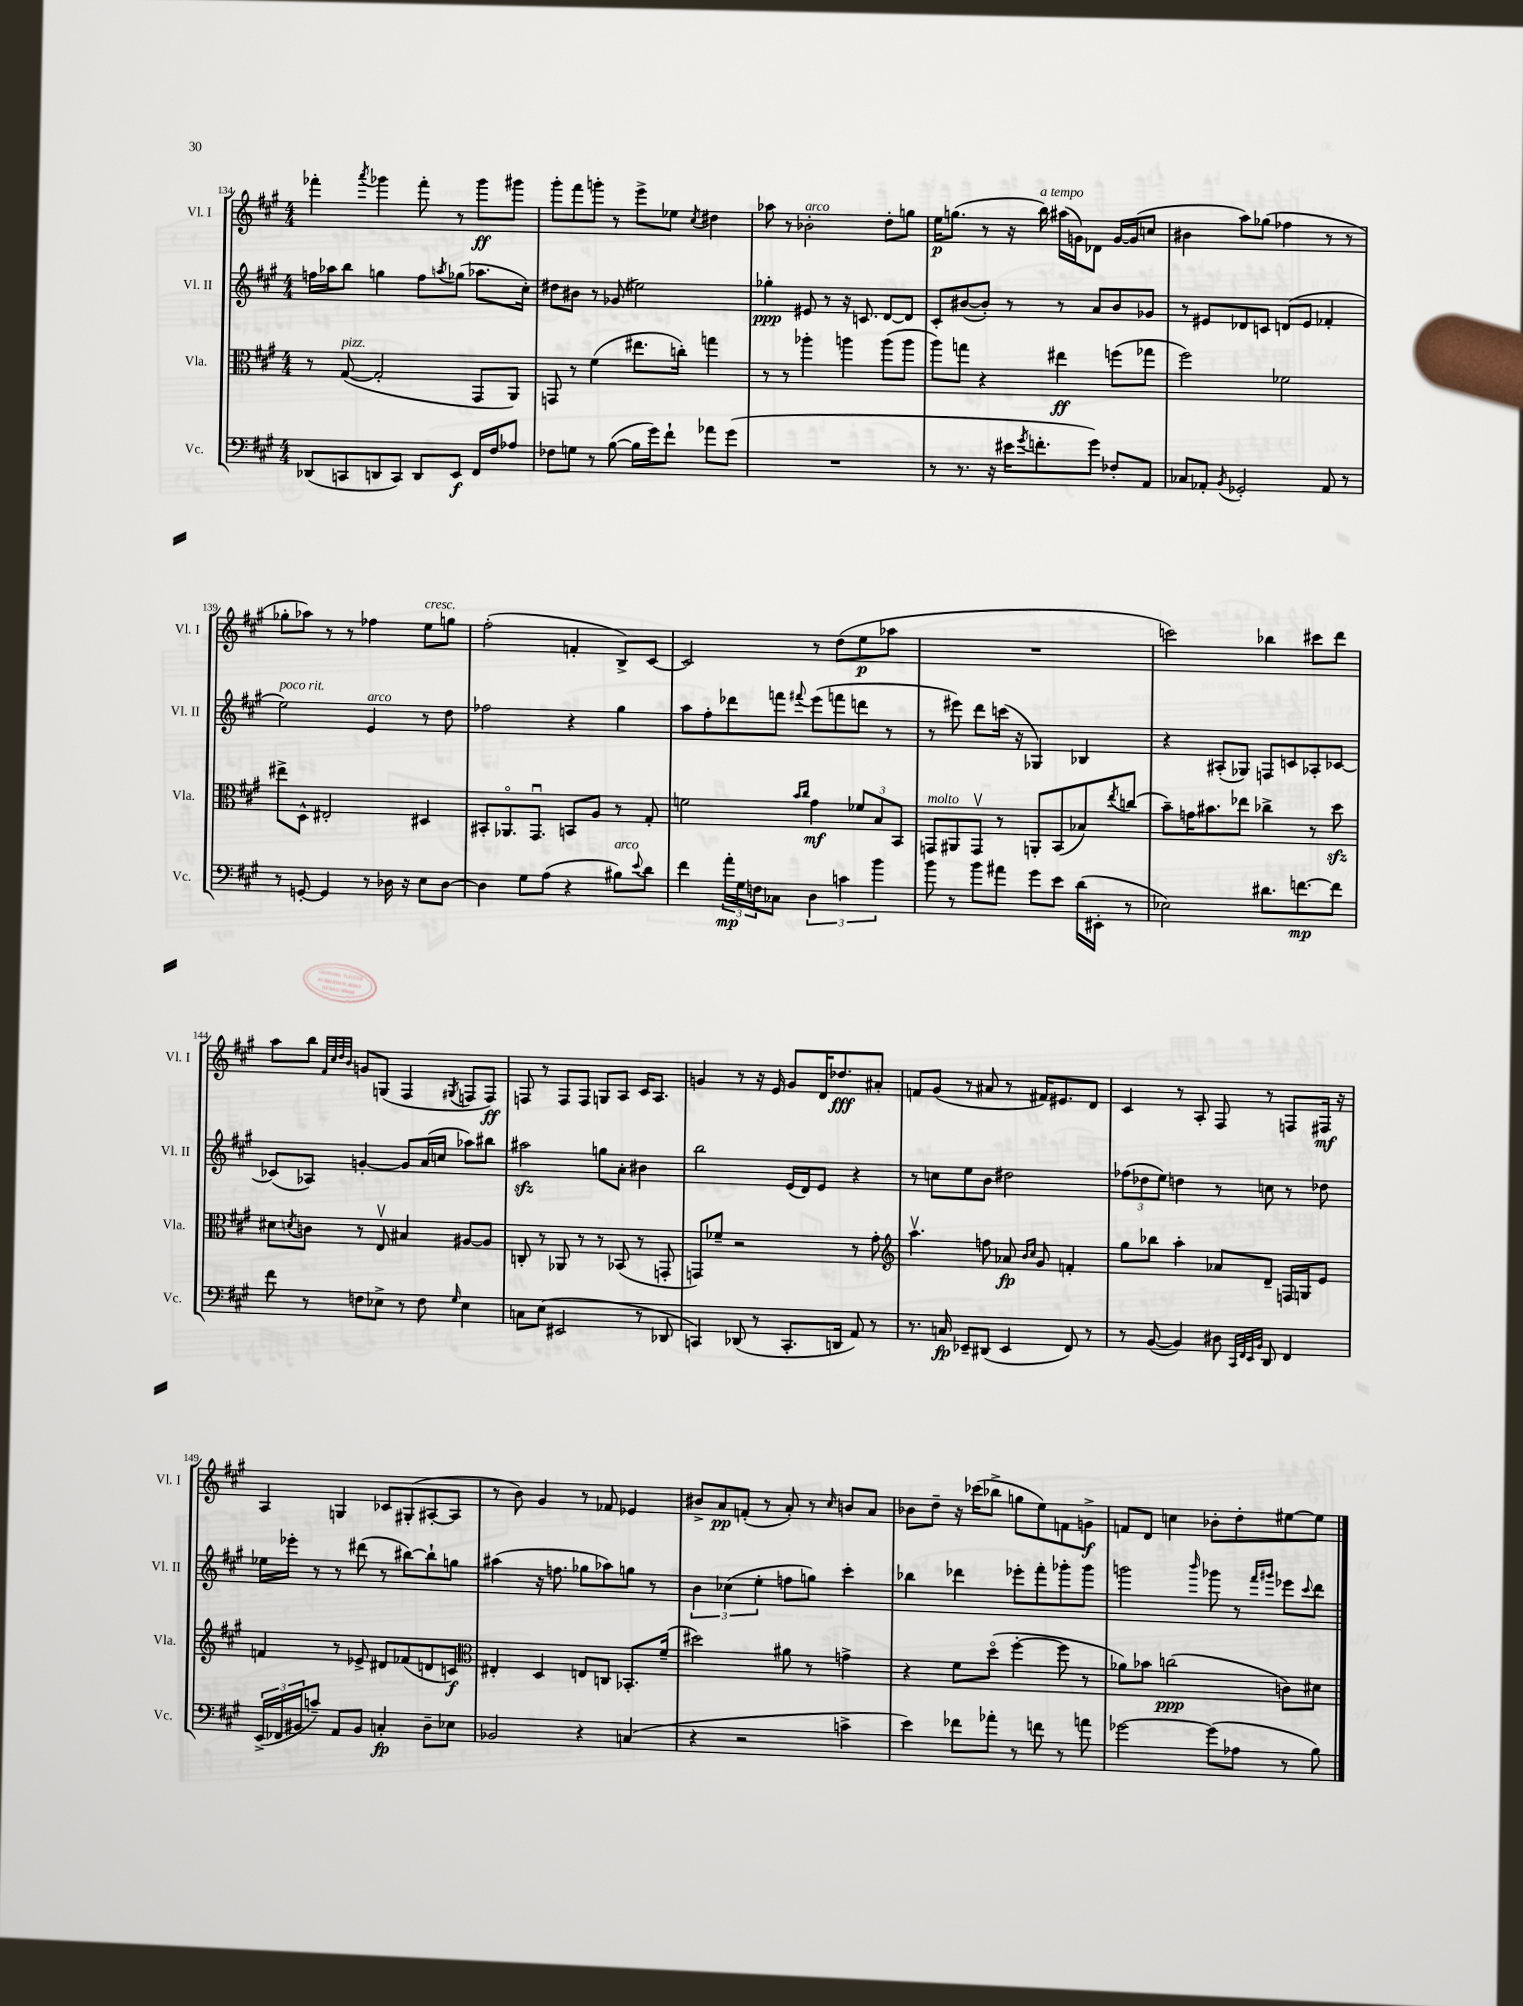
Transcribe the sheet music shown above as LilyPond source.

<<
\new StaffGroup <<
\new Staff = "s0" \with { instrumentName = "Vl. I" shortInstrumentName = "Vl. I" } {
    \clef treble \key a \major \numericTimeSignature \time 4/4
    fes'''4-. \acciaccatura { a'''8 } ges'''4 fes'''8-. r8 ges'''8\ff gis'''8 |
    gis'''8-. fis'''8 g'''8-. r8 e'''8-> ees''8 \acciaccatura { cis''8 } dis''4 |
    aes''8 r8 bes'2-.^\markup { \italic "arco" } d''8-. g''8 |
    e''16\p g''8.( r8 r16 b''16^\markup { \italic "a tempo" }) ais''16( g'16) des'8 g'16~ g'16( c''8 |
    bis'4 a''8) ges''8( fes''4 r8 r8 |
    ges''8-. aes''8) r8 r8 fes''4 e''8^\markup { \italic "cresc." } g''8 |
    fis''2-.( f'4-. b8->) cis'8~ |
    cis'2 r8 d''8( e''8\p aes''8 |
    R1 |
    c'''2) bes''4 cis'''8 d'''8 |
    a''8 b''8 \grace { fis'32 cis''32 d''32 b'32 } g'8 g8( fis4 \acciaccatura { gis8 } f8 f8\ff) |
    f8 r8 f8 f8 g8 a8 cis'16 a8. |
    g'4 r8 r16 e'16 g'8 d'16 des''8.\fff ais'8-. |
    f'8 gis'8( r8 ais'8 r8 fis'16) eis'8. d'8 |
    cis'4 r8 a8-. fis8 r8 f8 fis16\mf r16 |
    a4 g4 ces'8 gis8-.( ais8~-. ais8 |
    r8 b'8) gis'4 r8 fes'8 ees'4 |
    bis'8-> a'8\pp f'8-.( r8 a'8-.) r8 \grace { cis''16 } b'8 a'8 |
    bes'8 d''8-- r16 ces'''16( bes''8-> g''8 e''8) f'8 g'8->\f |
    f'8 d'8 c''4 bes'8-. d''8-. eis''8~ eis''8 \bar "|." |
}
\new Staff = "s1" \with { instrumentName = "Vl. II" shortInstrumentName = "Vl. II" } {
    \clef treble \key a \major \numericTimeSignature \time 4/4
    f''16 aes''16 b''8 g''4 f''8 \acciaccatura { a''8 } ges''8( aes''8. cis''16-.) |
    dis''8 bis'8 r8 ges'8( eis''2) |
    ges''4-.\ppp eis'8 r8 r16 c'8. d'8~ d'8 |
    cis'8-. bis'8~( bis'8-.) r8 r8 a'8 bis'8 ges'8 |
    r8 eis'8 des'8 c'8 d'8( eis'8 fes'4-. |
    e''2^\markup { \italic "poco rit." }) e'4^\markup { \italic "arco" } r8 d''8 |
    fes''2 r4 gis''4 |
    a''8 fis''8-. des'''8 f'''8 \appoggiatura { fis'''8 } e'''8( f'''8 d'''8 r8 |
    r8 eis'''8) d'''8 c'''16( r16 ges4) bes4 |
    r4 ais8-.( ges8) f8 c'8 aes8-. ces'8~ |
    ces'8( aes8) g'4~-. g'8 a'16( c''16 aes''8) bis''8 |
    ais''2\sfz g''8 a'8-. bis'4 |
    b''2 e'16( d'16) e'8 r4 |
    r8 c''8 e''8 b'8 dis''2 |
    \tuplet 3/2 { fes''8( des''8 e''8) } d''4 r8 c''8 r8 des''8 |
    ees''16 ees'''16-. r8 r8 dis'''8( r8 bis''8~) bis''8-! g''8 |
    ais''4( r16 f''8. ges''8 aes''8) g''8 r8 |
    \tuplet 3/2 { b'4 ces''4( e''4-. } f''8 g''8) cis'''4-. |
    bes''4 des'''4 ees'''8-. fis'''8-. ges'''8-. ges'''8 |
    g'''2 \grace { b'''16 } ges'''8 r8 \grace { fis'''16 gis'''16 } ees'''8 \appoggiatura { cis'''8 } d'''8 \bar "|." |
}
\new Staff = "s2" \with { instrumentName = "Vla." shortInstrumentName = "Vla." } {
    \clef alto \key a \major \numericTimeSignature \time 4/4
    r8 gis8~^\markup { \italic "pizz." }( gis2-. gis,8 a,8) |
    g,8 r8 fis'4( eis''8. c''16-.) g''4 |
    r8 r8 aes''4-. a''4 a''8( a''8 |
    a''8) g''8 r4 eis''4\ff f''8( ges''8 |
    fis''2) fes'2 |
    eis''8-> d8-^ eis2-. dis4 |
    bis,8-. aes,8.\flageolet gis,8.\downbow b,8 a8 r8 gis8-. |
    f'2 \grace { b'16 cis''16 } gis'4\mf \tuplet 3/2 { fes'8 b8 b,8 } |
    g,8^\markup { \italic "molto" } ais,8 g,8\upbow r8 a,8-. b,8( bes8) \acciaccatura { e''8 } c''8( |
    b'8--) g'16 bis'8. ees''8 ces''4-> r8 d''8\sfz |
    dis'8 \acciaccatura { d'8 } c'8 r8 e8\upbow bis4 ais8~ ais8 |
    c8-. r8 aes,8 r8 r8 bes,8( r8 g,8-. |
    g,8) fes'8-- r2 r8 gis'8-. |
    \clef treble a''4.\upbow f''8 aes'8\fp \grace { b'16 cis''16 } gis'8 f'4-. |
    gis''8 bes''8 a''4-. aes'8 d'8-- f16 g16 e'8 |
    f'4 r8 ees'8-> dis'8 fes'8( d'8 c'8\f) |
    \clef alto eis4-. d4 e8 c8 bes,8.-. fis'16--( |
    dis''2) ais'8 r8 g'4-> |
    r4 fis'8 d''8\flageolet( fis''4~-. fis''8 r8 |
    aes'8) bes'8 c''2\ppp( c'8) dis'8 \bar "|." |
}
\new Staff = "s3" \with { instrumentName = "Vc." shortInstrumentName = "Vc." } {
    \clef bass \key a \major \numericTimeSignature \time 4/4
    des,8( c,8 d,8 c,8) d,8 e,8\f fis,16 fis16 aes8 |
    fes8 g8 r8 b8~( b16 gis'16) fis'8-! aes'8 gis'8( |
    R1 |
    r8 r8. r16 eis'16 \acciaccatura { gis'8 } f'8.-. gis'8) fes8-. a,8 |
    ces8 aes,8-. \acciaccatura { b,8 } ges,2-. aes,8 r8 |
    r8 g,8~-. g,4 r8 des16 r16 e8 des8~ |
    des4 gis8 a8( r4 bis8^\markup { \italic "arco" }) \appoggiatura { e'8 } d'8 |
    fis'4 \tuplet 3/2 { a'16-.\mp gis16 f16 } ces8 \tuplet 3/2 { d4 c'4 b'4 } |
    b'8 r8 b'8 ais'8 gis'8 e'8 d'16( eis,16-. r8 |
    ees2) dis'8. f'8.~\mp f'8 |
    fis'8 r8 f8 ees8-> r8 f8 \grace { gis16 } ees4 |
    c8 e8( eis,2 r8 des,8 |
    c,4) des,8( r8 c,8.-. d,16 a,8) r8 |
    r8. c16\fp ees,8-- dis,8( ees,4 fis,8) r8 |
    r8 b,8~( b,4) dis8 \grace { cis,32 fis,32 e,32 b,32 } d,8 fis,4 |
    \tuplet 3/2 { e,16->( fes,16 bis,16 } c'8--) a,8 bis,8 c4-.\fp d8-- ees8 |
    bes,2 r4 c4( |
    r4 r2 c'4-> |
    e'4) fes'8 aes'8-. r8 f'8 r8 a'8 |
    ges'2~ ges'8( aes8 r8 b8) \bar "|." |
}
>>
>>
\layout { \context { \Score currentBarNumber = #134 } }
